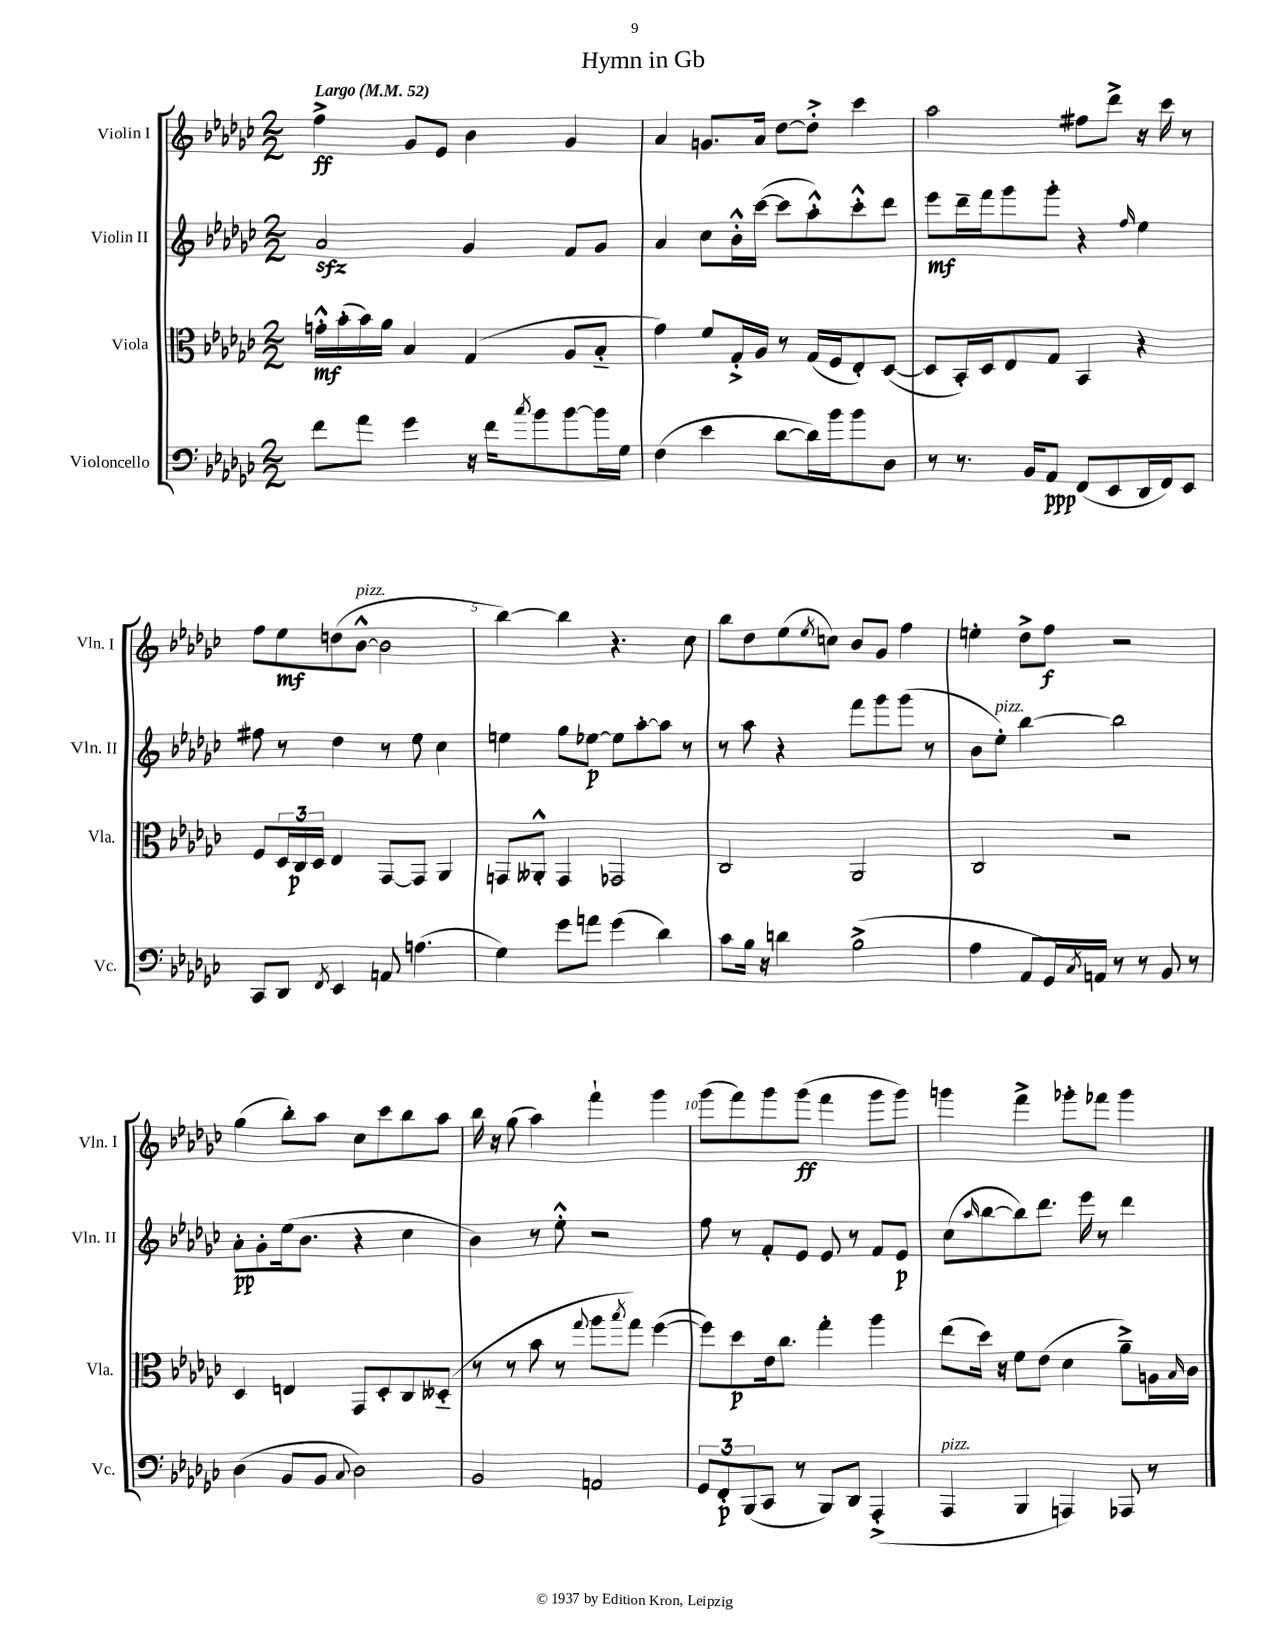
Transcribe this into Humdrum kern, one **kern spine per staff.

**kern	**kern	**kern	**kern
*staff4	*staff3	*staff2	*staff1
*clefF4	*clefC3	*clefG2	*clefG2
*k[b-e-a-d-g-c-]	*k[b-e-a-d-g-c-]	*k[b-e-a-d-g-c-]	*k[b-e-a-d-g-c-]
*M2/2	*M2/2	*M2/2	*M2/2
*MM52	*MM52	*MM52	*MM52
8f	16g'^^	2a-	4ff^
.	(16b-'	.	.
8a-	16b-)	.	.
.	16a-	.	.
4g-	4B-	.	8g-
.	.	.	8e-
16r	(4G-	4g-	4b-
16f	.	.	.
8qcc-	.	.	.
8b-	.	.	.
[8b-	8A-	8f	4g-
16b-]	8B-'~	8g-	.
16G-	.	.	.
=	=	=	=
(4F	4g-)	4a-	4a-
4e-	8f	8cc-	8.g
.	16G-'^	16b-'^^	.
.	16A-	([16ccc-	16a-
[8d-	8r	8ccc-]	[8dd-
16d-])	(16G-	8aa-'^^)	8dd-'^]
16b-	16F	.	.
8b-	8E-')	8ccc-'^^	4ccc-
8D-	([8D-	8ddd-	.
=	=	=	=
8r	8D-]	8eee-	2aa-
8.r	16BB-')	16ddd-~	.
.	16D-	16fff	.
.	8E-	8ggg-	.
16BB-	.	.	.
8AA-	8G-	8ggg-'	.
(8FF	4BB-	4r	8ff#
8EE-	.	.	8ddd-^
.	.	16qqff	.
16DD-	4r	4ee-	16r
16FF)	.	.	16ccc-
8EE-	.	.	8r
=	=	=	=
8CC-	8F	8ff#	8ff
8DD-	24D-	8r	8ee-
.	24C-	.	.
.	24D-	.	.
8qFF	.	.	.
4EE-	4E-	4dd-	(8dd
.	.	.	[8b-^^
8AA	[8GG-	8r	2b-]
(4.A	8GG-]	8ee-	.
.	4AA-	4cc-	.
=	=	=	=
4G-)	8GG	4ee	[4bb-)
.	8AA--'^^	.	.
8g-	4GG	8gg-	4bb-]
8a	.	[8ee-	.
(4g-	2GG-	8ee-]	4.r
.	.	[8aa-'	.
4d-)	.	8aa-]	.
.	.	8r	8cc-
=	=	=	=
8c-	2C-	8r	8bb-
16B-	.	8aa-	8dd-
16r	.	.	.
4d	.	4r	(8ee-
.	.	.	8qee-
.	.	.	8cc)
(2B-^	2AA-	8fff	8b-
.	.	8ggg-	8g-
.	.	(8ggg-	4ff
.	.	8r	.
=	=	=	=
4A-	2C-	8b-	4ee'
.	.	8ee-')	.
8AA-	.	[4bb-	8dd-^
16GG-)	.	.	8ff
8qC-	.	.	.
16AA	.	.	.
8r	2r	2bb-]	2r
8r	.	.	.
8BB-	.	.	.
8r	.	.	.
=	=	=	=
(4D-	4D-	8a-'	(4gg-
.	.	8g-'	.
8BB-	4E	(16ee-	8bb-')
.	.	8.b-	.
8BB-	.	.	8aa-
8qqC-	.	.	.
2D-)	8GG-	4r	8cc-
.	8D-'	.	8ccc-
.	8C-	4cc-	8bb-
.	(8D--'~	.	8aa-
=	=	=	=
2BB-	8r	4b-)	16bb-
.	.	.	16r
.	8r	.	(8gg-
.	8b-	8r	4aa-)
.	8r	8ee-'^^	.
.	8qqgg-	.	.
2AA	8aa-	2r	4fff`
.	8qbb-	.	.
.	8gg-)	.	.
.	([4ff	.	4ggg-
=	=	=	=
12GG-	8ff])	8ff	(8ggg-
12FF'	.	.	.
.	8dd-	8r	8fff)
(12BBB-	.	.	.
8CC-	16e-	8f'	8ggg-
.	8.cc-	.	.
8r	.	8e-	(8ggg-
8BBB-)	4gg-'	8e-	4fff
8DD-	.	8r	.
(4AAA-'^	4aa-	8f	8ggg-
.	.	8e-	8ggg-)
=	=	=	=
4AAA-	(8ee-	(8cc-	4ggg
.	.	16qqaa-	.
.	16dd-)	[8bb-	.
.	16r	.	.
4BBB-	8f	8bb-])	4fff^
.	(8e-	8.ddd-	.
4AAA)	4d-	.	8ggg-'
.	.	16eee-	.
.	.	8r	8fff-
8AAA-	8a-~^)	4ddd-	4ggg-
8r	16A	.	.
.	16qqB-	.	.
.	16c-	.	.
==	==	==	==
*-	*-	*-	*-
